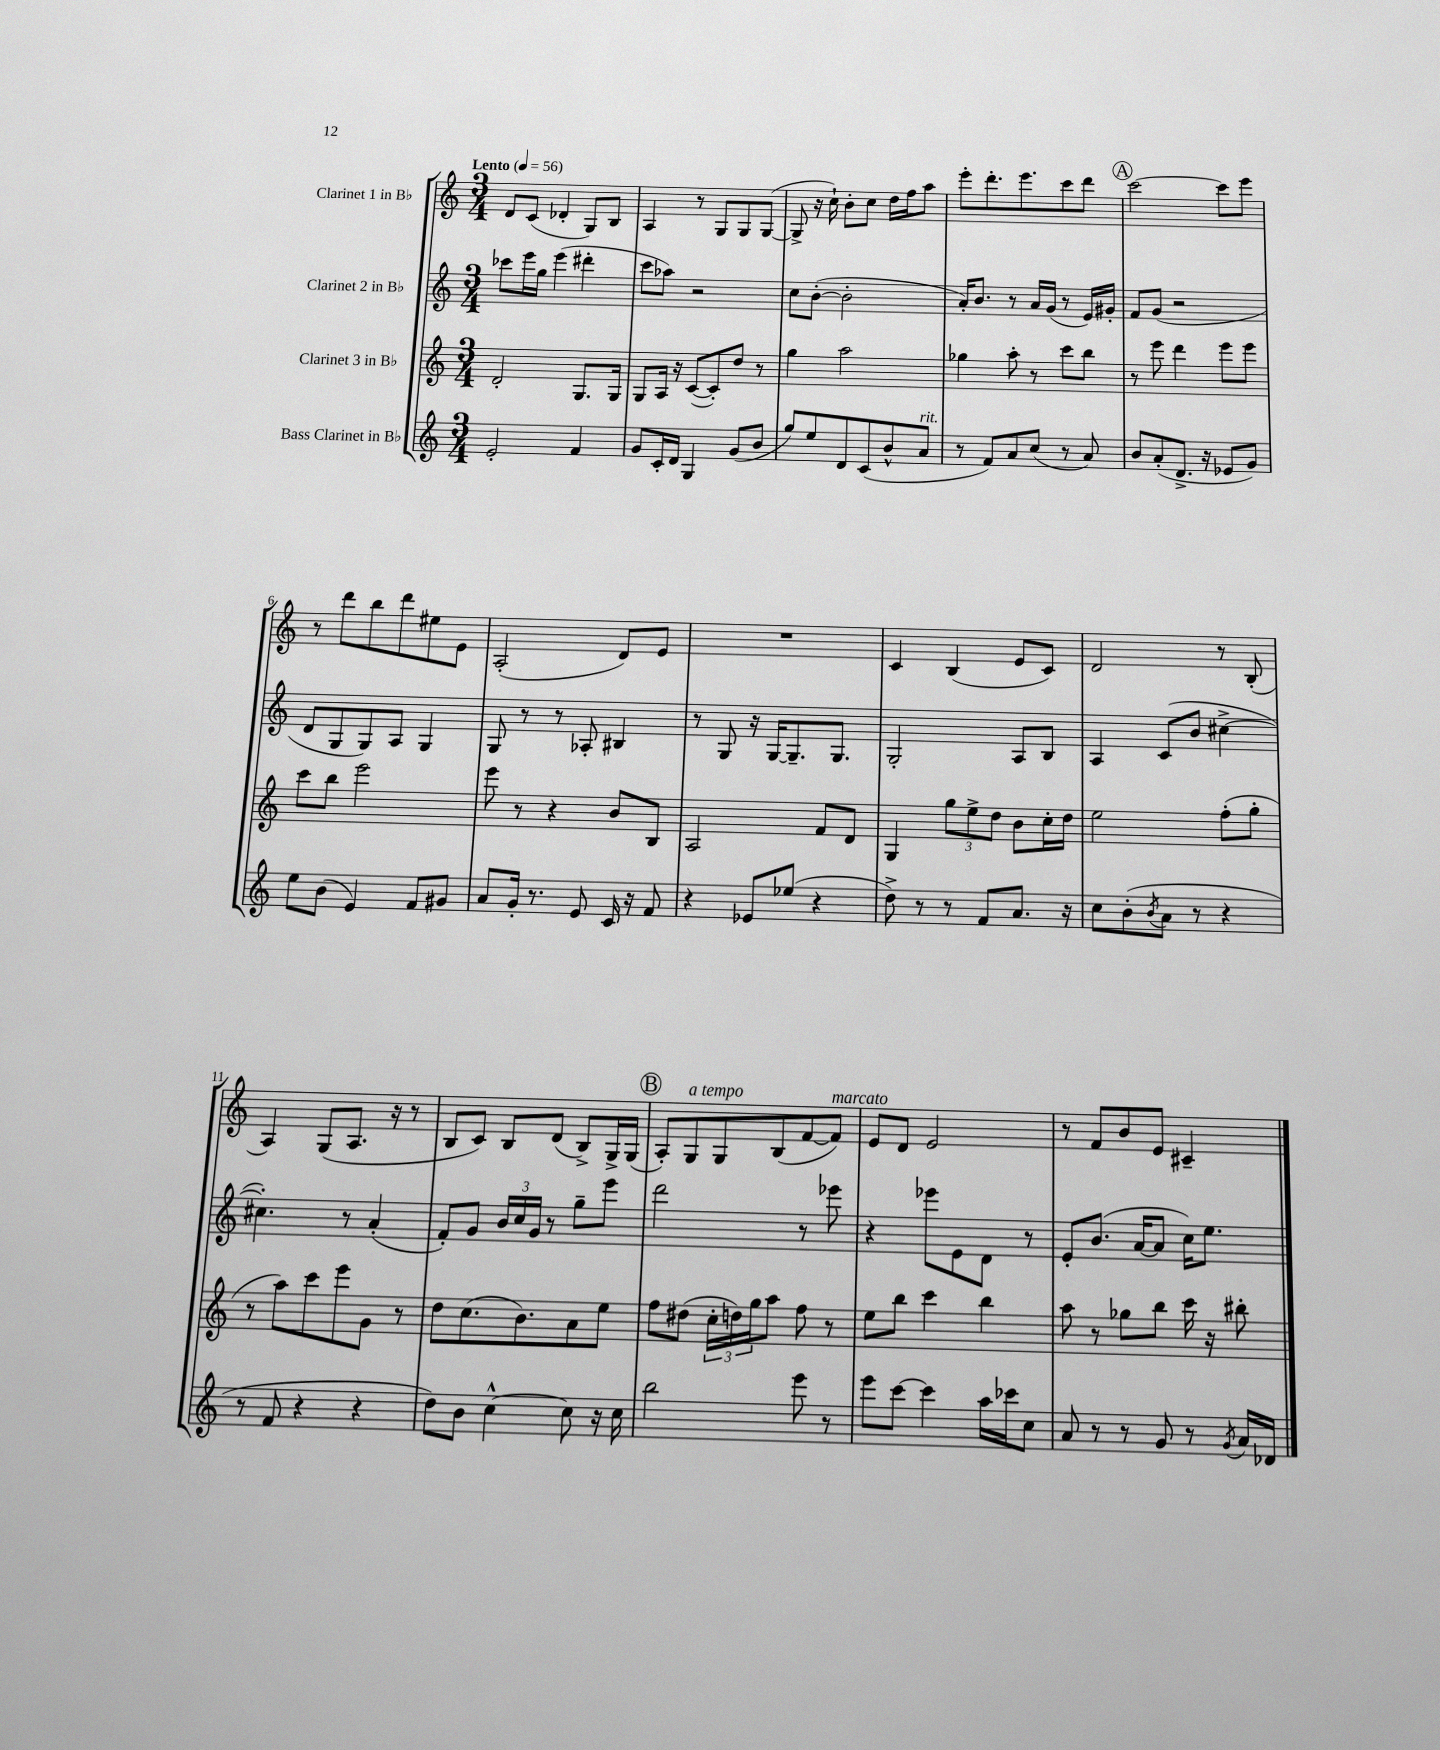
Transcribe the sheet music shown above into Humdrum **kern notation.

**kern	**kern	**kern	**kern
*staff4	*staff3	*staff2	*staff1
*clefG2	*clefG2	*clefG2	*clefG2
*k[]	*k[]	*k[]	*k[]
*M3/4	*M3/4	*M3/4	*M3/4
*MM56	*MM56	*MM56	*MM56
2e'	2d'	8ccc-	8d
.	.	16eee	(8c
.	.	16gg	.
.	.	(4eee	4d-'
4f	8.G	4ddd#'	8G)
.	.	.	8B
.	16G	.	.
=	=	=	=
8g	8G	8ccc	4A
16c'	16A	8aa-)	.
16d	16r	.	.
4G	([8c	2r	8r
.	8c'])	.	8G
(8g	8dd	.	8G
8b	8r	.	([8G
=	=	=	=
8gg)	4gg	8cc	8G^]
8ee	.	([8b'	16r
.	.	.	16cc`)
8d	2aa	2b']	8b'
(8c	.	.	8cc
8b^^	.	.	16dd
.	.	.	16ff
8a	.	.	8aa
=	=	=	=
8r	4gg-	16a')	8eee'
.	.	8.b	.
8f)	.	.	8.ddd'
8a	8aa'	8r	.
.	.	.	8.eee
(8cc	8r	16a	.
.	.	(16g	.
8r	8ccc	8r	8ccc
8a)	8bb	16e)	8ddd
.	.	16g#'	.
=	=	=	=
8b	8r	8f	[2ccc
(8a'	8eee	(8g	.
8.d^	4ddd	2r	.
16r	.	.	.
8e-	8eee	.	8ccc]
8g)	8eee	.	8eee
=	=	=	=
8ee	8ccc	8d	8r
(8b	8bb	8G	8ddd
4e)	2eee	8G)	8bb
.	.	8A	8ddd
8f	.	4G	8ee#
8g#	.	.	8e
=	=	=	=
8a	8eee	8G	(2A'
16g'	8r	8r	.
8.r	.	.	.
.	4r	8r	.
8e	.	8A-'	.
16c	8b	4B#	8d)
16r	.	.	.
8f	8B	.	8e
=	=	=	=
4r	2A	8r	2.r
.	.	8G	.
8e-	.	16r	.
.	.	[16G	.
(8ee-	.	8.G~]	.
4r	8f	.	.
.	.	8.G	.
.	8d	.	.
=	=	=	=
8dd^)	4G	2G'	4c
8r	.	.	.
8r	12gg	.	(4B
.	12ee^	.	.
8f	.	.	.
.	12dd	.	.
8.a	8b	8A	8e
.	16cc'	8B	8c)
16r	16dd	.	.
=	=	=	=
8cc	2ee	4A	2d
(8b'	.	.	.
8qb	.	.	.
8a	.	(8c	.
8r	.	8b	.
4r	(8ff'	[4cc#^	8r
.	8gg'	.	(8B'
=	=	=	=
8r	8r	4.cc#'])	4A)
8f	8aa)	.	.
4r	8ccc	.	(8G
.	8eee	8r	8.A
4r	8g	(4a'	.
.	.	.	16r
.	8r	.	8r
=	=	=	=
8dd)	8dd	8f')	8B
8b	(8.cc	8g	8c)
[4cc^^	.	24b	8B
.	.	24cc	.
.	8.b)	.	.
.	.	24g	.
.	.	8r	(8d
8cc]	8a	8gg~	8B^)
16r	8ee	8eee	16G^
16cc	.	.	(16G
=	=	=	=
2bb	8ff	2ddd	8A')
.	(8dd#	.	8G
.	24cc'	.	8G
.	24dd)	.	.
.	24gg	.	.
.	8aa	.	(8B
8eee	8ff	8r	[8f
8r	8r	8eee-	8f])
=	=	=	=
8eee	8ee	4r	8e
[8ccc	8bb	.	8d
4ccc]	4ccc	8eee-	2e
.	.	8e	.
16aa	4bb	8d	.
16ccc-	.	.	.
8cc	.	8r	.
=	=	=	=
8a	8aa	8e'	8r
8r	8r	(8.b	8f
8r	8gg-	.	8b
.	.	[16a	.
8g	8bb	8a]	8e
8r	16ccc	16cc)	4c#~
.	16r	8.ee	.
8qg	.	.	.
16a	8bb#'	.	.
16d-	.	.	.
==	==	==	==
*-	*-	*-	*-
